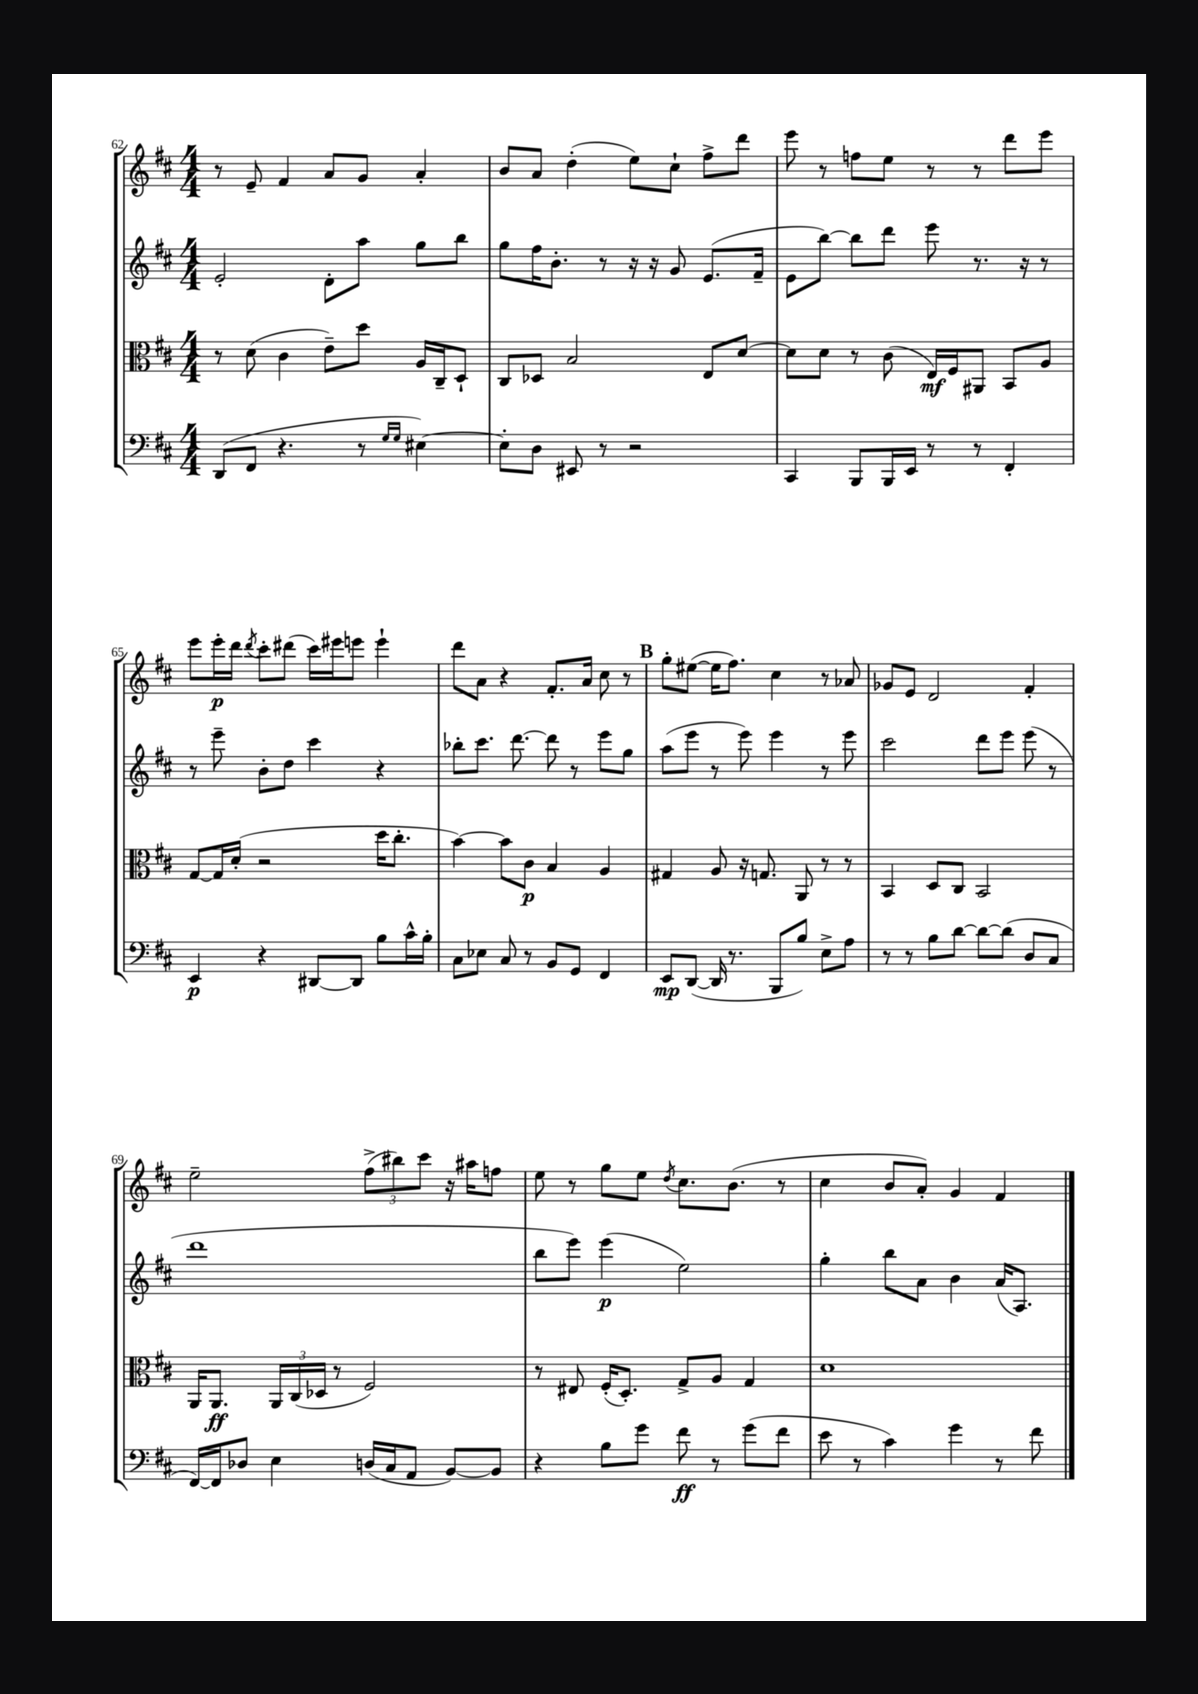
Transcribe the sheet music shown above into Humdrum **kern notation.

**kern	**dynam	**kern	**dynam	**kern	**dynam	**kern	**dynam
*part4	*part4	*part3	*part3	*part2	*part2	*part1	*part1
*staff4	*staff4	*staff3	*staff3	*staff2	*staff2	*staff1	*staff1
*clefF4	*	*clefC3	*	*clefG2	*	*clefG2	*
*k[f#c#]	*	*k[f#c#]	*	*k[f#c#]	*	*k[f#c#]	*
*M4/4	*	*M4/4	*	*M4/4	*	*M4/4	*
=62	=62	=62	=62	=62	=62	=62	=62
(8DD/L	.	8r	.	2e'/	.	8r	.
8FF#/J	.	(8d\	.	.	.	8e~/	.
4.r	.	4c#\	.	.	.	4f#/	.
.	.	8e~\L)	.	8d'\L	.	8a/L	.
8r	.	8dd\J	.	8aa\J	.	8g/J	.
16qqG/LL	.	.	.	.	.	.	.
16qqG/JJ	.	.	.	.	.	.	.
[4E#X\)	.	16A/LL	.	8gg\L	.	4a'/	.
.	.	16C#~/J	.	.	.	.	.
.	.	8D`/J	.	8bb\J	.	.	.
=63	=63	=63	=63	=63	=63	=63	=63
8E#'\L]	.	8C#/L	.	8gg\L	.	8b/L	.
8D\J	.	8D-X/J	.	16ff#\K	.	8a/J	.
.	.	.	.	8.b'\J	.	.	.
8EE#X/	.	2B/	.	.	.	(4dd'\	.
8r	.	.	.	8r	.	.	.
2r	.	.	.	16r	.	8ee\L)	.
.	.	.	.	16r	.	.	.
.	.	.	.	8g/	.	8cc#`\J	.
.	.	8E/L	.	(8.e/L	.	8ff#^\L	.
.	.	[8d/J	.	.	.	8ddd\J	.
.	.	.	.	16f#~/Jk	.	.	.
=64	=64	=64	=64	=64	=64	=64	=64
4CC#/	.	8d\L]	.	8e\L	.	8eee\	.
.	.	8d\J	.	[8bb\J)	.	8r	.
8BBB/L	.	8r	.	8bb\L]	.	8ffn\L	.
16BBB/L	.	(8c#\	.	8ddd\J	.	8ee\J	.
16EE/JJ	.	.	.	.	.	.	.
8r	.	16E/LL)	mf	8eee\	.	8r	.
.	.	16F#/J	.	.	.	.	.
8r	.	8AA#X/J	.	8.r	.	8r	.
4FF#'/	.	8BB/L	.	.	.	8ddd\L	.
.	.	.	.	16r	.	.	.
.	.	8A/J	.	8r	.	8eee\J	.
!!LO:LB:g=z
=65	=65	=65	=65	=65	=65	=65	=65
4EE/	p	[8G/L	.	8r	.	8eee\L	.
.	.	16G/L]	.	8eee~\	.	16eee'\L	p
.	.	(16d'/JJ	.	.	.	16ddd\JJ	.
.	.	.	.	.	.	8qddd/	.
4r	.	2r	.	8b'\L	.	8ccc#'\L	.
.	.	.	.	8dd\J	.	(8ddd#X\J	.
[8DD#X/L	.	.	.	4ccc#\	.	16ccc#\LL)	.
.	.	.	.	.	.	16eee#X\J	.
8DD#/J]	.	.	.	.	.	8eeen\J	.
8B\L	.	16dd\KL	.	4r	.	4eee`\	.
.	.	8.cc#'\J	.	.	.	.	.
16c#^^\L	.	.	.	.	.	.	.
16B'\JJ	.	.	.	.	.	.	.
=66	=66	=66	=66	=66	=66	=66	=66
8C#\L	.	[4b\)	.	8bb-X'\L	.	8ddd\L	.
8E-X\J	.	.	.	8.ccc#\J	.	8a\J	.
8C#/	.	8b\L]	.	.	.	4r	.
.	.	.	.	[8.ddd\	.	.	.
8r	.	8c#\J	p	.	.	.	.
8BB/L	.	4B/	.	8ddd\]	.	8.f#'/L	.
8GG/J	.	.	.	8r	.	.	.
.	.	.	.	.	.	16a/Jk	.
4FF#/	.	4A/	.	8eee\L	.	8cc#\	.
.	.	.	.	8gg\J	.	8r	.
!!LO:REH:place=s1:t=B
=67	=67	=67	=67	=67	=67	=67	=67
8EE/L	mp	4G#X/	.	(8aa\L	.	8gg'\L	.
([8DD/J	.	.	.	8eee\J	.	([8ee#X\J	.
16DD/]	.	8A/	.	8r	.	16ee#\KL]	.
8.r	.	.	.	.	.	8.ff#\J)	.
.	.	16r	.	8eee\)	.	.	.
.	.	8.Gn/	.	.	.	.	.
8BBB/L	.	.	.	4eee\	.	4cc#\	.
8B/J)	.	8AA/	.	.	.	.	.
8E^\L	.	8r	.	8r	.	8r	.
8A\J	.	8r	.	8eee\	.	8a-X/	.
=68	=68	=68	=68	=68	=68	=68	=68
8r	.	4BB/	.	2ccc#\	.	8g-X/L	.
8r	.	.	.	.	.	8e/J	.
8B\L	.	8D/L	.	.	.	2d/	.
[8d\J	.	8C#/J	.	.	.	.	.
8d\L_	.	2BB/	.	8ddd\L	.	.	.
(8d\J]	.	.	.	8eee\J	.	.	.
8D/L	.	.	.	(8eee\	.	4f#'/	.
8C#/J	.	.	.	8r	.	.	.
!!LO:LB:g=z
=69	=69	=69	=69	=69	=69	=69	=69
[16FF#/LL)	.	16AA/KL	.	1ddd	.	2ee~\	.
16FF#/J]	.	8.AA/J	ff	.	.	.	.
8D-X/J	.	.	.	.	.	.	.
4E\	.	24AA/LL	.	.	.	.	.
.	.	(24C#/	.	.	.	.	.
.	.	24D-X/JJ	.	.	.	.	.
.	.	8r	.	.	.	.	.
(16Dn/LL	.	2F#/)	.	.	.	(12ff#^\L	.
16C#/J	.	.	.	.	.	.	.
.	.	.	.	.	.	12bb#X\)	.
8AA/J	.	.	.	.	.	.	.
.	.	.	.	.	.	12ccc#\J	.
[8BB/L)	.	.	.	.	.	16r	.
.	.	.	.	.	.	16aa#X\KL	.
8BB/J]	.	.	.	.	.	8ffn\J	.
=70	=70	=70	=70	=70	=70	=70	=70
4r	.	8r	.	8bb\L	.	8ee\	.
.	.	8E#X/	.	8eee\J)	.	8r	.
8B\L	.	(16F#'/KL	.	(4eee\	p	8gg\L	.
.	.	8.D'/J)	.	.	.	.	.
8g\J	.	.	.	.	.	8ee\J	.
.	.	.	.	.	.	8qdd/	.
8f#\	ff	8G^/L	.	2ee\)	.	8.cc#\L	.
8r	.	8A/J	.	.	.	.	.
.	.	.	.	.	.	(8.b\J	.
(8g\L	.	4G/	.	.	.	.	.
8f#\J	.	.	.	.	.	8r	.
=71	=71	=71	=71	=71	=71	=71	=71
8e\	.	1d	.	4gg'\	.	4cc#\	.
8r	.	.	.	.	.	.	.
4c#\)	.	.	.	8bb\L	.	8b/L	.
.	.	.	.	8a\J	.	8a'/J)	.
4g\	.	.	.	4b\	.	4g/	.
8r	.	.	.	(16a/KL	.	4f#/	.
.	.	.	.	8.A/J)	.	.	.
8f#\	.	.	.	.	.	.	.
==	==	==	==	==	==	==	==
*-	*-	*-	*-	*-	*-	*-	*-
